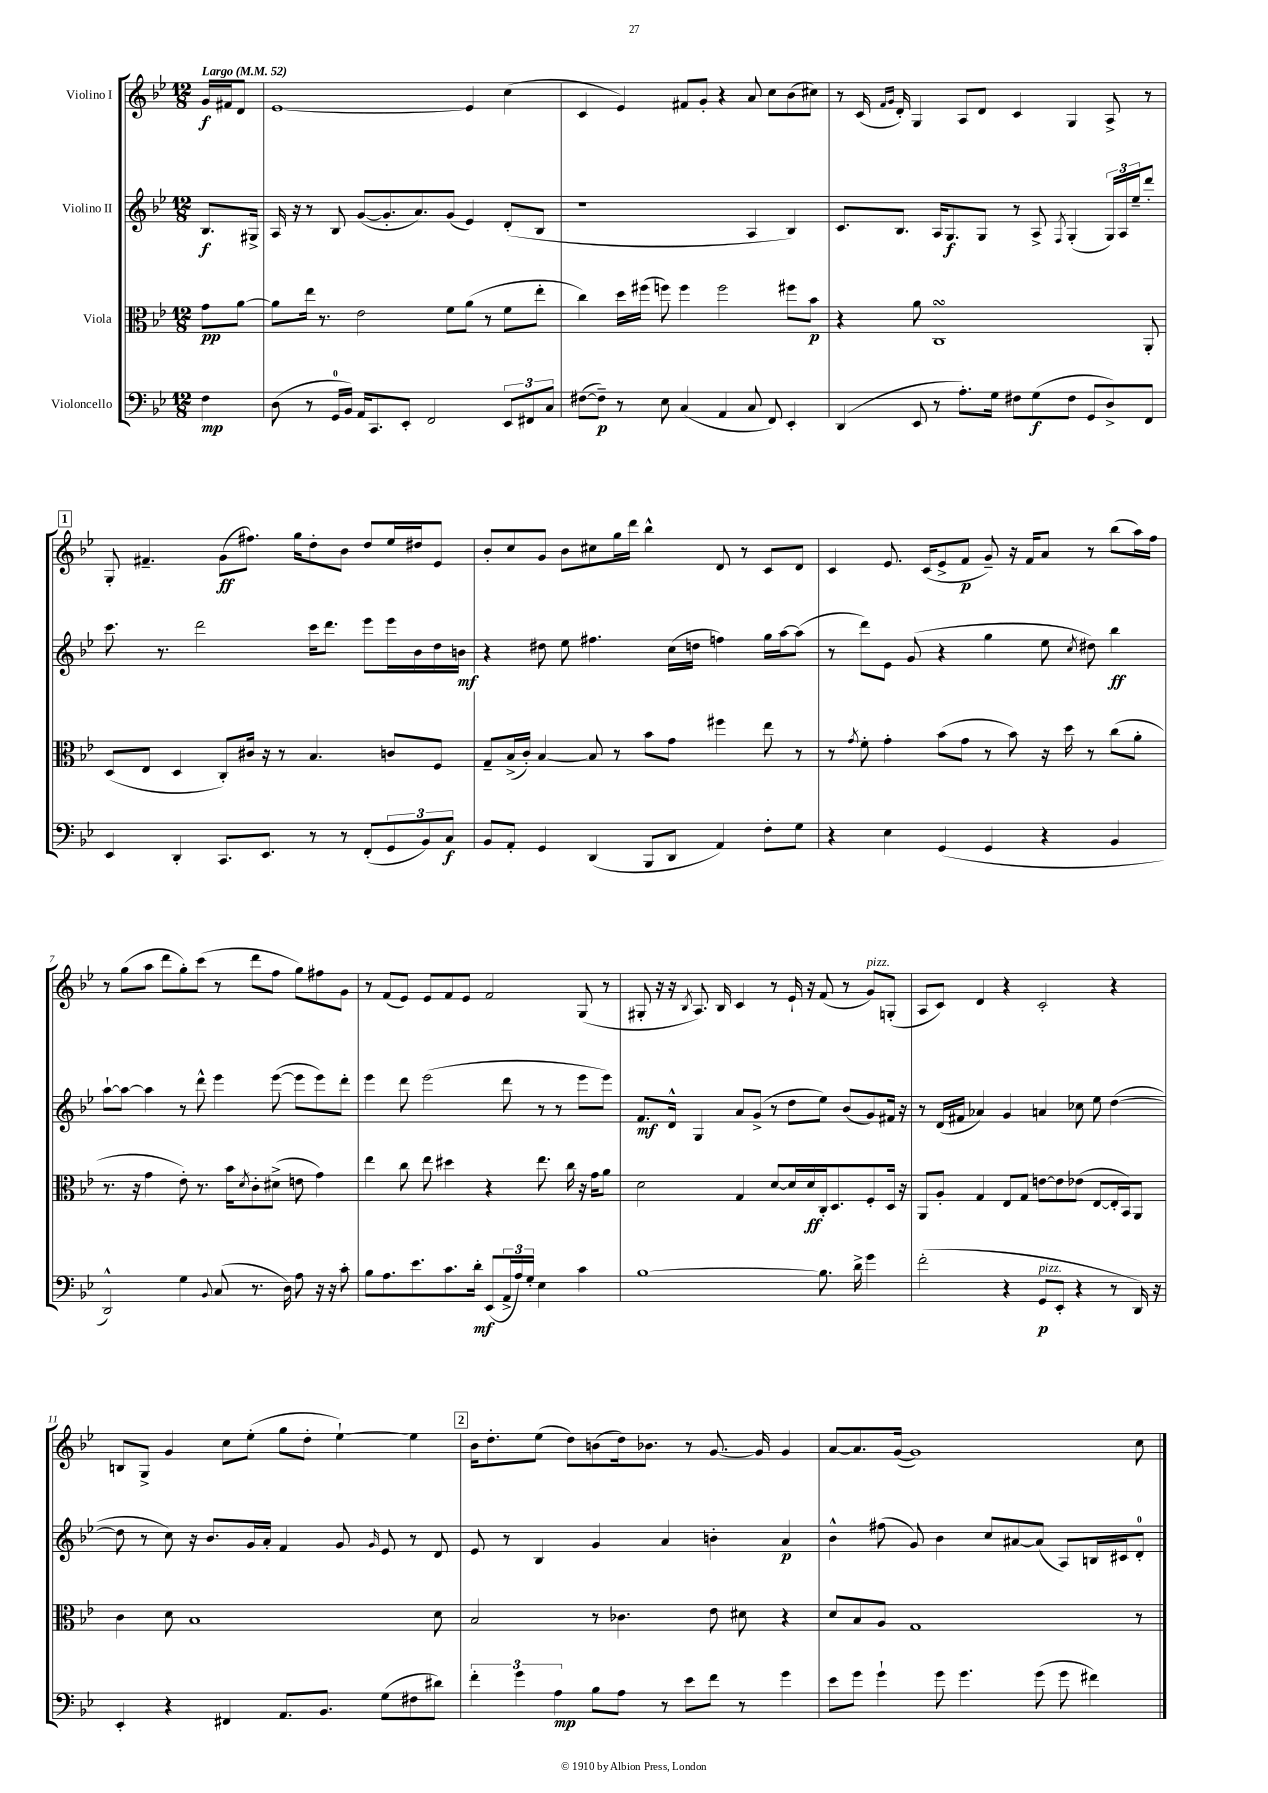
<<
\new StaffGroup <<
\new Staff = "s0" \with { instrumentName = "Violino I" } {
    \clef treble \key bes \major \numericTimeSignature \time 12/8 \partial 4 \tempo "Largo" 4 = 52
    g'16\f fis'16 d'8 |
    ees'1~ ees'4 c''4( |
    c'4 ees'4) fis'8 g'8-. r4 a'8 c''8 bes'8( cis''8) |
    r8 c'16( \grace { f'16 g'16 } d'16-.) g4 a8 d'8 c'4 g4 a8-> r8 |
    \mark \markup { \box "1" } g8-. fis'4.-- g'8\ff( fis''8.) g''16 d''8-. bes'8 d''8 ees''16 dis''16 ees'8 |
    bes'8-. c''8 g'8 bes'8 cis''8 g''16 d'''16 bes''4-^ d'8 r8 c'8 d'8 |
    c'4 ees'8. c'16( ees'8-> f'8\p g'8--) r16 f'16 a'8 r8 bes''8( a''16) f''16 |
    r8 g''8( a''8 d'''8 g''8-.) c'''8( r8 d'''8 f''8 g''8) fis''8 g'8 |
    r8 f'8( ees'8) ees'8 f'8 ees'8 f'2 g8( r8 |
    gis8-. r16 r16 \acciaccatura { bes8 } a8.) bes16 c'4 r8 ees'16-! r16 f'8( r8 g'8^\markup { \italic "pizz." }) g8-.( |
    a8 c'8) d'4 r4 c'2-. r4 |
    b8 g8-> g'4 c''8 ees''8-.( g''8 d''8-. ees''4~-!) ees''4 |
    \mark \markup { \box "2" } bes'16 d''8.-. ees''8( d''8) b'8( d''16) bes'8. r8 g'8.~ g'16 g'4 |
    a'8~ a'8. g'16~( g'1) c''8 \bar "|." |
}
\new Staff = "s1" \with { instrumentName = "Violino II" } {
    \clef treble \key bes \major \numericTimeSignature \time 12/8 \partial 4
    bes8.\f gis16-> |
    a16 r16 r8 bes8 g'8~( g'8.-. a'8.) g'8( ees'4) d'8-.( bes8 |
    r1 a4 bes4) |
    c'8. bes8. a16 g8.\f g8 r8 a8-> \acciaccatura { f8 } g4-.( \tuplet 3/2 { g16) a16 ees''16-- } d'''8-. |
    \mark \markup { \box "1" } c'''8. r8. d'''2 c'''16 d'''8. ees'''8 ees'''16 bes'16 d''16 b'16\mf |
    r4 dis''8 ees''8 fis''4. c''16( d''16 f''4) g''16 a''16~ a''8( |
    r8 d'''8) ees'8 g'8( r4 g''4 ees''8 \acciaccatura { c''8 } dis''8) bes''4\ff |
    a''8~-! a''8~ a''4 r8 d'''8-^ ees'''4 ees'''8~( ees'''8 ees'''8) d'''8-. |
    ees'''4 d'''8 ees'''2( d'''8 r8 r8 ees'''8 ees'''8) |
    f'8.\mf d'16-^ g4 a'8 g'8->( r8 d''8 ees''8) bes'8( g'8) fis'16 r16 |
    r8 d'16( fis'16 aes'4) g'4 a'4 ces''8 ees''8 d''4~( |
    d''8 r8 c''8) r16 bes'8. g'16 a'16-. f'4 g'8 \grace { g'16 } ees'8 r8 d'8 |
    \mark \markup { \box "2" } ees'8 r8 bes4 g'4 a'4 b'4-. a'4\p |
    bes'4-^ fis''8( g'8) bes'4 c''8 ais'8~ ais'8( a8) b16 cis'16 d'8-0-. \bar "|." |
}
\new Staff = "s2" \with { instrumentName = "Viola" } {
    \clef alto \key bes \major \numericTimeSignature \time 12/8 \partial 4
    g'8\pp a'8~ |
    a'8 ees''16 r8. ees'2 f'8 a'8( r8 f'8 ees''8-. |
    c''4) d''16 fis''16( f''8) f''4 f''2 fis''8 bes'8\p |
    r4 a'8 c1\turn a,8-. |
    \mark \markup { \box "1" } d8( ees8 d4 c8-.) cis'16 r16 r8 bes4. c'8 f8 |
    g8-- bes16->( c'16-.) bes4~ bes8 r8 bes'8 g'8 fis''4 ees''8 r8 |
    r8 \acciaccatura { g'8 } f'8-. g'4-. bes'8( g'8 r8 bes'8) r16 d''16 r8 c''8( a'8-. |
    r8. r16 g'4 ees'8-.) r8. bes'16 \acciaccatura { d'8 } c'8-. dis'8->( e'8 g'4) |
    ees''4 c''8 ees''8 dis''4 r4 ees''8. c''16 r16 g'16 a'8 |
    d'2 g4 d'8~ d'16 d'16\ff c16-. d8. f8-. d16 r16 |
    a,8 a8-. g4 ees8 g8 e'8~ e'8 ees'8( ees8~ ees16-. bes,16) a,8 |
    c'4 d'8 bes1 d'8 |
    \mark \markup { \box "2" } bes2 r8 ces'4. ees'8 dis'8 r4 |
    d'8 bes8 a8 g1 r8 \bar "|." |
}
\new Staff = "s3" \with { instrumentName = "Violoncello" } {
    \clef bass \key bes \major \numericTimeSignature \time 12/8 \partial 4
    f4\mp |
    d8( r8 g,16-0 bes,16) a,16 c,8. ees,8-. f,2 \tuplet 3/2 { ees,8 fis,8 c8 } |
    fis8~( fis8--\p) r8 ees8 c4( a,4 c8 f,8) ees,4-. |
    d,4( ees,8 r8 a8.-.) g16 fis8 g8\f( fis8 g,8 d8->) f,8 |
    \mark \markup { \box "1" } ees,4 d,4-. c,8. ees,8. r8 r8 f,8-.( \tuplet 3/2 { g,8 bes,8) c8\f } |
    bes,8 a,8-. g,4 d,4( bes,,8 d,8 a,4) f8-. g8 |
    r4 ees4 g,4( g,4 r4 bes,4 |
    d,2-^) g4 \appoggiatura { bes,8 } c8( r8. d16) a8 r16 r16 c'8-. |
    bes8 a8. ees'8. c'8. d'16-.\mf ees,8( \tuplet 3/2 { a,16-> a16) g16-. } ees4 c'4 |
    bes1~ bes8. d'16-> g'4 |
    f'2-.( r4 g,8\p^\markup { \italic "pizz." } ees,8-. r4 r8 d,16) r16 |
    ees,4-. r4 fis,4 a,8. bes,8. g8( fis8 dis'8) |
    \mark \markup { \box "2" } \tuplet 3/2 { f'4-. g'4 a4\mp } bes8 a8 r8 ees'8 f'8 r8 g'4 |
    ees'8 g'8 g'4-! g'8 g'4. g'8( g'8 fis'4) \bar "|." |
}
>>
>>
